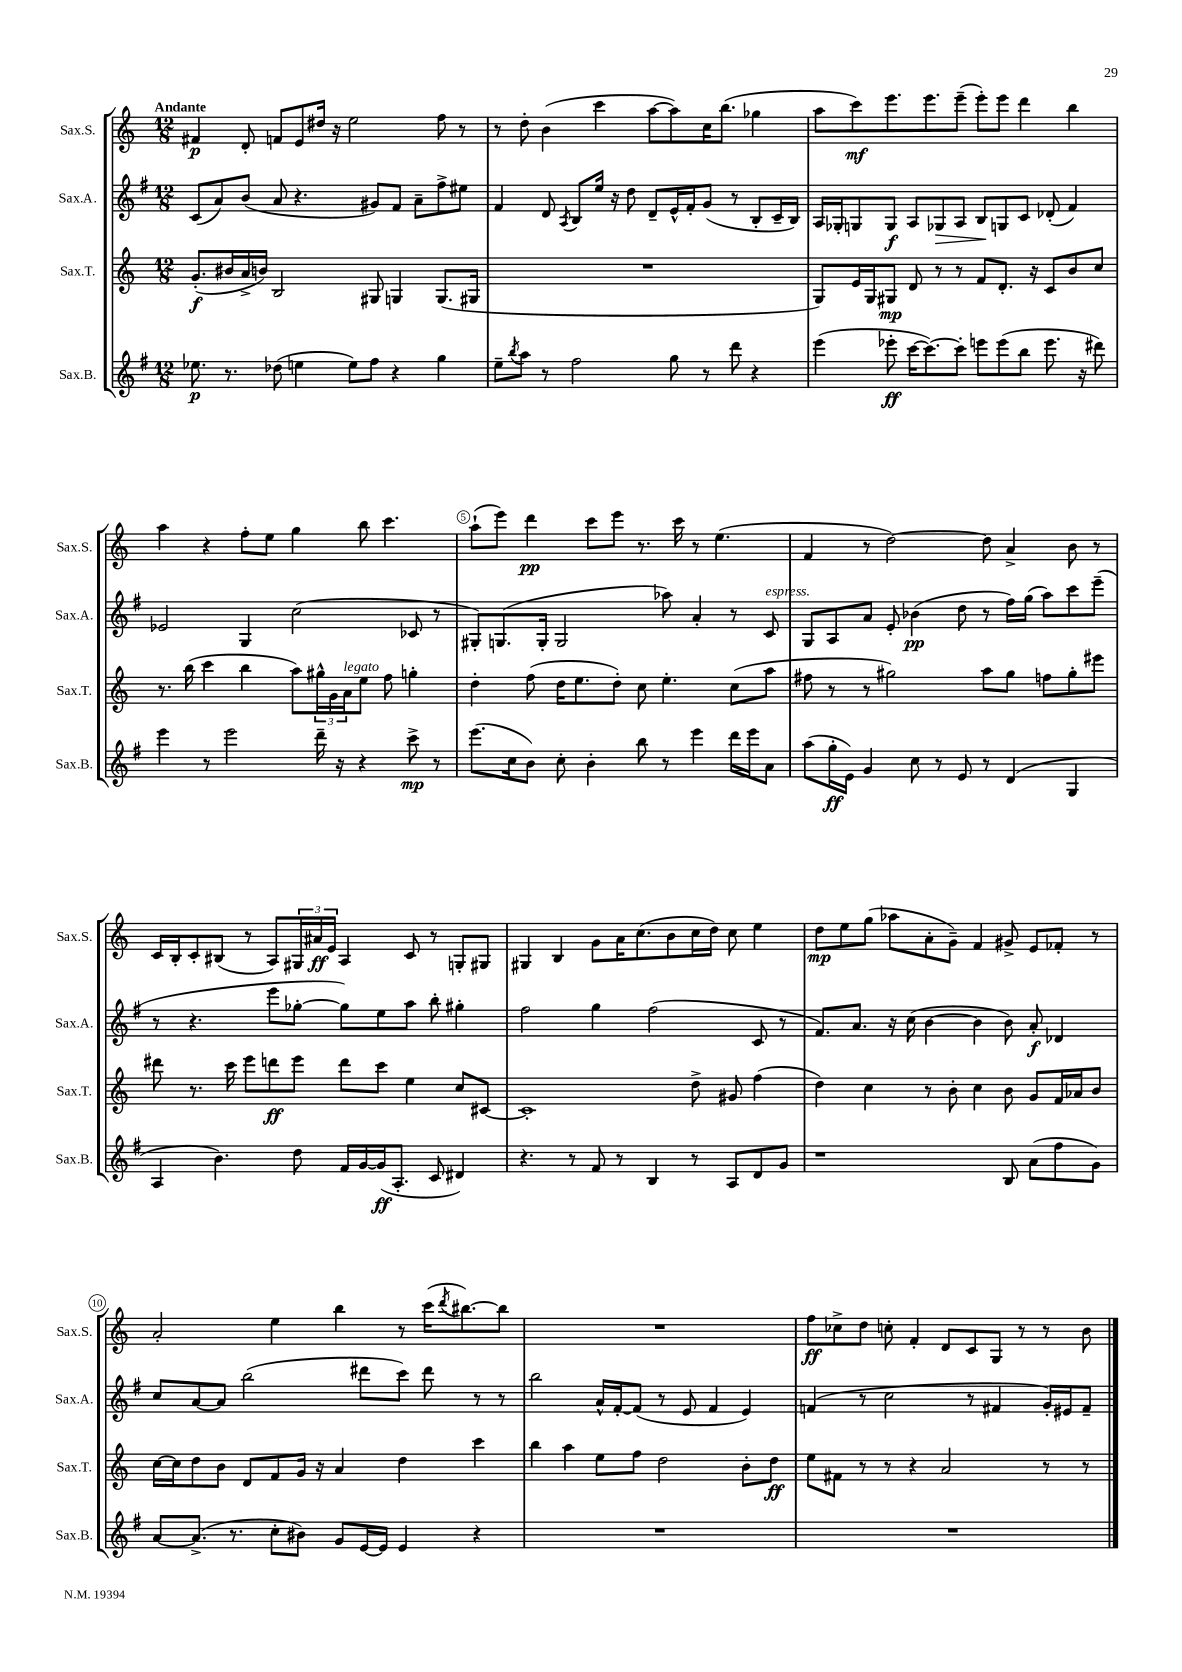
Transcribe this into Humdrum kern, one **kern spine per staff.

**kern	**kern	**kern	**kern
*staff4	*staff3	*staff2	*staff1
*clefG2	*clefG2	*clefG2	*clefG2
*k[f#]	*k[]	*k[f#]	*k[]
*M12/8	*M12/8	*M12/8	*M12/8
8.ee-\	(8.g'/L	(8c/L	4f#/
.	.	8a/)	.
8.r	16b#/L	.	.
.	16a^/	(8b/J	8d'/
.	16b/JJ)	.	.
(8dd-\	2B/	8a/	8f/L
4ee\	.	4.r	8e/
.	.	.	16dd#/Jk
.	.	.	16r
8ee\L)	.	.	2ee\
8ff#\J	8G#/	8g#/L)	.
4r	4G/	8f#/J	.
.	.	8a~\L	.
4gg\	(8.G/L	8ff#^\	8ff\
.	.	8ee#\J	8r
.	16G#/Jk	.	.
=	=	=	=
8ee~\L	1.r	4f#/	8r
8qbb/	.	.	.
8aa\J	.	.	8dd'\
8r	.	8d/	(4b\
.	.	8qA/	.
2ff#\	.	8B/L	.
.	.	16ee/Jk	4ccc\
.	.	16r	.
.	.	8dd\	.
.	.	8d~/L	[8aa\L
8gg\	.	16e^^/L	8aa\])
.	.	16f#'/J	.
8r	.	(8g/J	16cc\K
.	.	.	(8.bb\J
8ddd\	.	8r	.
4r	.	8B'/L	4gg-\
.	.	16c~/L	.
.	.	16B/JJ)	.
=	=	=	=
(4eee\	8G/L)	16A/LL	8aa\L
.	.	16G-'/J	.
.	16e/L	8G/	8ccc\)
.	16G/J	.	.
8eee-'\	8G#/J	8G/J	8.eee\
[16ccc\LK	8d/	8A/L	.
8.ccc\_)	.	.	8.eee\
.	8r	8G-/	.
8ccc'\]J	8r	8A/J	(8eee~\J
8eee\L	8f/L	8B/L	8eee'\L)
(8eee\	8.d'/J	8G/	8eee\J
8bb\J	.	8c/J	4ddd\
.	16r	.	.
8.eee\	8c/L	(8d-'/	.
.	8b/	4f#/)	4bb\
16r	.	.	.
8ddd#\)	8cc/J	.	.
=	=	=	=
4eee\	8.r	2e-/	4aa\
.	(16bb\	.	.
8r	4ccc\	.	4r
2eee\	.	.	.
.	4bb\	4G/	8ff'\L
.	.	.	8ee\J
.	8aa\L)	(2cc\	4gg\
16ddd~\	24gg#^^\L	.	.
.	24g\	.	.
16r	.	.	.
.	24a\J	.	.
4r	8ee\J	.	8bb\
.	8ff\	.	4.ccc\
8ccc^\	4gg'\	8c-/	.
8r	.	8r	.
=	=	=	=
(8.eee\L	4dd'\	8G#'/L)	(8aa`\L
.	.	(8.G/	8eee\J)
16cc\k	.	.	.
8b\J)	(8ff\	.	4ddd\
.	.	16G'/Jk	.
8cc'\	16dd\LK	2G/	.
.	8.ee\	.	.
4b'\	.	.	8ccc\L
.	8dd'\J)	.	8eee\J
8bb\	8cc\	.	8.r
8r	4.ee'\	8aa-\)	.
.	.	.	16ccc\
4eee\	.	4a'/	8r
.	.	.	(4.ee\
16ddd\LL	(8cc\L	8r	.
16eee\J	.	.	.
8a\J	8aa\J	8c/	.
=	=	=	=
(8aa\L	8ff#\	8G/L	4f/
16gg'\L	8r	8A/	.
16e\JJ)	.	.	.
4g/	8r	8a/J	8r
.	2gg#\)	8e'/	[2dd\)
8cc\	.	(4b-\	.
8r	.	.	.
8e/	.	8dd\	.
8r	8aa\L	8r	8dd\]
(4d/	8gg#\J	16ff#\LL)	4a^/
.	.	(16gg\JJ	.
.	8ff\L	8aa\L)	.
4G/	8gg#'\	8ccc\	8b\
.	8eee#\J	(8eee~\J	8r
=	=	=	=
4A/	8ddd#\	8r	16c/LL
.	.	.	16B'/J
.	8.r	4.r	8c'/
4.b\)	.	.	(8B#/J
.	16ccc\	.	.
.	8eee\L	.	8r
.	8ddd\	8eee\L	8A/L)
8dd\	8eee\J	[8gg-'\J	24G#/L
.	.	.	24a#/
.	.	.	24e/JJ
16f#/LL	8ddd\L	8gg-\]L)	4A/
[16g/	.	.	.
(16g/]J	8ccc\J	8ee\	.
8.A'/J	.	.	.
.	4ee\	8aa\J	8c/
8c/	.	8bb'\	8r
4d#/)	8cc/L	4gg#'\	8G'/L
.	[8c#/J	.	8G#/J
=	=	=	=
4.r	1c#']	2ff#\	4G#/
.	.	.	4B/
8r	.	.	.
8f#/	.	4gg\	8g\L
8r	.	.	16a\K
.	.	.	(8.cc\
4B/	.	(2ff#\	.
.	.	.	8b\
8r	8dd^\	.	16cc\L
.	.	.	16dd\JJ)
8A/L	8g#/	.	8cc\
8d/	(4ff\	8c/	4ee\
8g/J	.	8r	.
=	=	=	=
1r	4dd\)	8.f#/L)	8dd\L
.	.	.	8ee\
.	.	8.a/J	.
.	4cc\	.	(8gg\J
.	.	16r	8aa-\L
.	.	(16cc\	.
.	8r	[4b\	8a'\
.	8b'\	.	8g~\J)
.	4cc\	4b\]	4f/
8B/	8b\	8b\)	8g#^/
(8a\L	8g/L	8a'/	8e/L
8ff#\	16f/L	4d-/	8f-'/J
.	16a-/J	.	.
8g\J)	8b/J	.	8r
=	=	=	=
[8a/L	[16cc\LL	8cc/L	2a'/
.	16cc\]J	.	.
(8.a^/]J	8dd\	[8a/	.
.	8b\J	8a/]J	.
8.r	.	.	.
.	8d/L	(2bb\	.
8cc'\L	8f/	.	4ee\
8b#\J)	16g/Jk	.	.
.	16r	.	.
8g/L	4a/	.	4bb\
[16e/L	.	8ddd#\L	.
16e/]JJ	.	.	.
4e/	4dd\	8ccc\J)	8r
.	.	8ddd#\	(16ccc\LK
.	.	.	8qddd/
.	.	.	[8.bb#\)
4r	4ccc\	8r	.
.	.	8r	8bb#\]J
=	=	=	=
1.r	4bb\	2bb\	1.r
.	4aa\	.	.
.	8ee\L	16a^^/LL	.
.	.	[16f#'/J	.
.	8ff\J	(8f#/]J	.
.	2dd\	8r	.
.	.	8e/	.
.	.	4f#/	.
.	8b'\L	4e/)	.
.	8dd\J	.	.
=	=	=	=
1.r	8ee\L	(4f/	8ff\L
.	8f#\J	.	8cc-^\
.	8r	8r	8dd\J
.	8r	2cc\	8cc'\
.	4r	.	4f'/
.	2a/	.	8d/L
.	.	8r	8c/
.	.	4f#/	8G/J
.	.	.	8r
.	8r	16g'/LL)	8r
.	.	16e#/J	.
.	8r	8f#~/J	8b\
==	==	==	==
*-	*-	*-	*-
